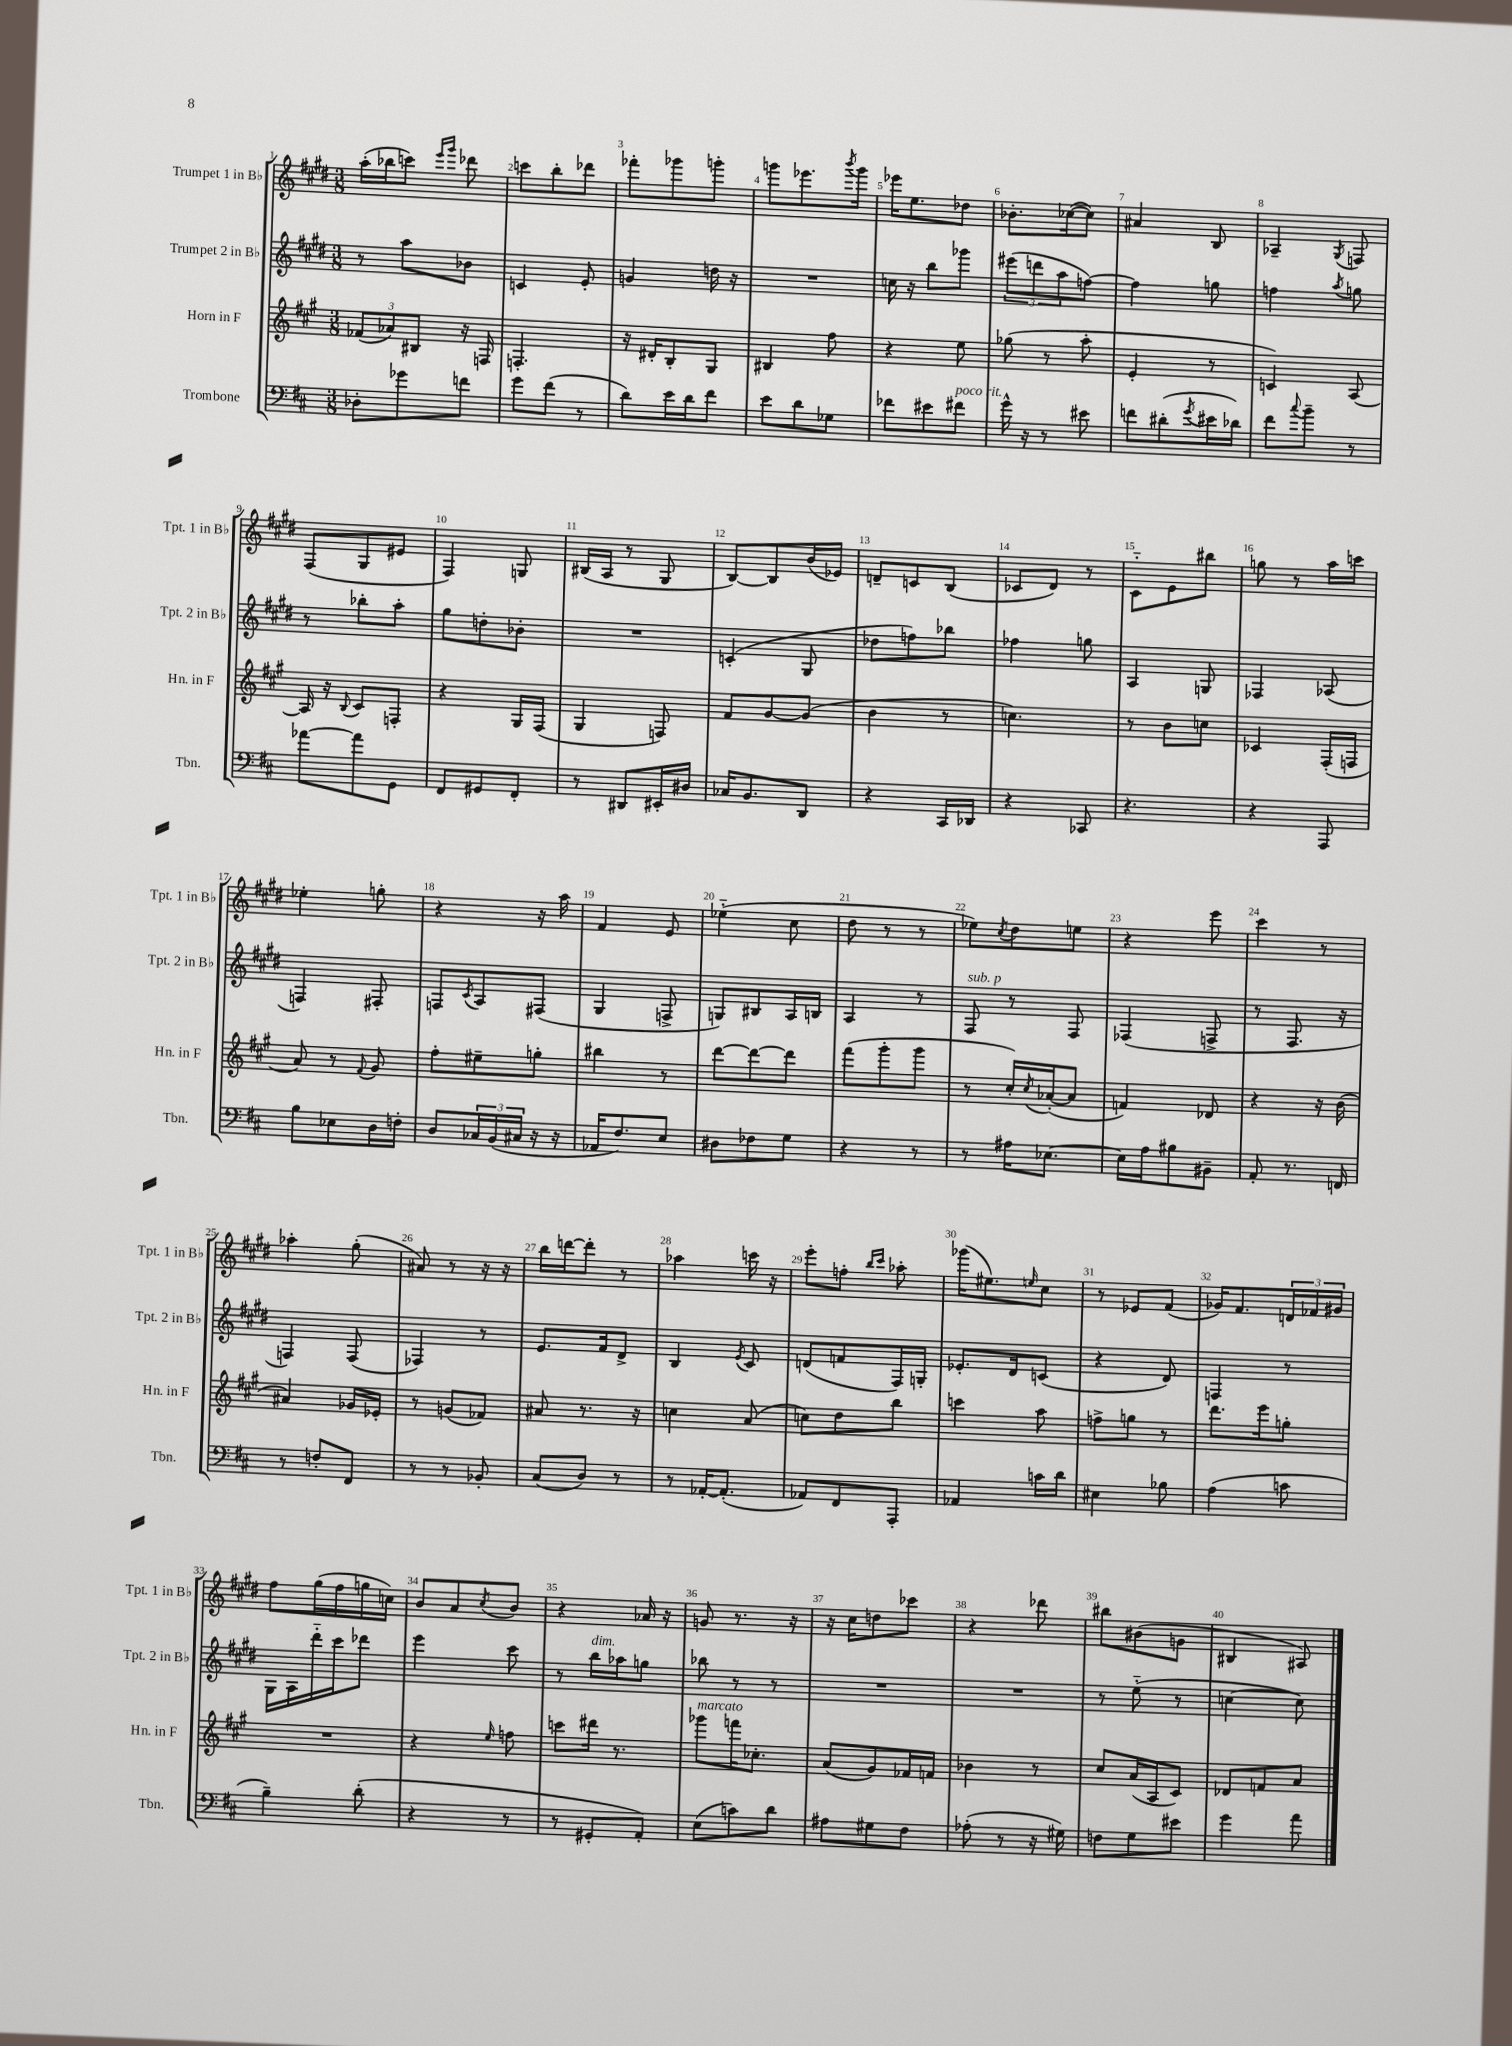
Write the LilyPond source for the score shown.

<<
\new StaffGroup <<
\new Staff = "s0" \with { instrumentName = "Trumpet 1 in Bb" shortInstrumentName = "Tpt. 1 in Bb" } {
    \clef treble \key e \major \numericTimeSignature \time 3/8
    a''16-.( bes''16 c'''8) \grace { e'''16 gis'''16 } des'''8 |
    c'''8 b''8-. des'''8 |
    fes'''8-. ges'''8 g'''8-. |
    g'''8 ees'''8. \acciaccatura { b'''8 } g'''16 |
    ees'''16 e''8. des''8 |
    bes'8.-. ces''16~( ces''8) |
    ais'4 b8 |
    aes4-- \acciaccatura { gis8 } f8 |
    fis8( gis8 eis'8 |
    fis4) g8 |
    bis16( a16 r8 gis8 |
    b8~) b8 b'16( ees'16) |
    d'8-- c'8 b8( |
    ces'8 dis'8) r8 |
    cis'8-_ e'8 bis''8 |
    g''8 r8 a''16 c'''16 |
    ees''4-. g''8-. |
    r4 r16 a''16 |
    fis'4 e'8 |
    ees''4-_( cis''8 |
    dis''8 r8 r8 |
    ees''8) \acciaccatura { cis''8 } dis''8 e''8 |
    r4 e'''8 |
    cis'''4 r8 |
    aes''4-. gis''8-.( |
    ais'8) r8 r16 r16 |
    b''16 d'''16~ d'''8-. r8 |
    aes''4 c'''16 r16 |
    e'''8-. f''8-. \grace { b''16 cis'''16 } aes''8-. |
    ges'''16( eis''8.) \grace { e''16 } cis''8 |
    r8 ees'8 fis'8( |
    ges'16) fis'8. \tuplet 3/2 { d'16 fes'16 gis'16 } |
    fis''8 gis''16( fis''16 g''16 c''16) |
    b'8 a'8 \acciaccatura { cis''8 } b'8 |
    r4 aes'16 r16 |
    g'8 r8. r16 |
    r16 cis''16 d''8 ces'''8 |
    r4 des'''8 |
    bis''8 bis'8( g'8 |
    bis4 ais8) \bar "|." |
}
\new Staff = "s1" \with { instrumentName = "Trumpet 2 in Bb" shortInstrumentName = "Tpt. 2 in Bb" } {
    \clef treble \key e \major \numericTimeSignature \time 3/8
    r8 a''8 bes'8 |
    c'4 e'8-. |
    g'4 d''16 r16 |
    R4. |
    c''16 r16 b''8 ges'''8 |
    \tuplet 3/2 { eis'''8( d'''8 a''8 } f''8~) |
    f''4 g''8 |
    f''4 \acciaccatura { a''8 } g''8 |
    r8 bes''8-. a''8-. |
    gis''8 d''8-. bes'8-. |
    R4. |
    c'4-.( gis8 |
    des''8 f''8) bes''8 |
    fes''4 g''8 |
    a4 g8 |
    fes4 aes8( |
    f4) fis8-. |
    f8 \acciaccatura { cis'8 } a8 fis8( |
    gis4 f8-> |
    g8) bis8 a16 b16 |
    a4 r8 |
    fis8^\markup { \italic "sub. p" } r8 fis8 |
    fes4( f8-> |
    r8 fis8. r16 |
    f4) f8( |
    fes4) r8 |
    e'8. fis'16 dis'8-> |
    b4 \acciaccatura { e'8 } cis'8 |
    d'8( f'8 fis16) g16-. |
    ees'8.-. dis'16 c'8( |
    r4 dis'8) |
    f4 r8 |
    gis16 a16 dis'''16-_ cis'''16 des'''8 |
    e'''4 cis'''8 |
    r8 b''16^\markup { \italic "dim." } aes''16 g''8 |
    bes''8 r8 r8 |
    R4. |
    R4. |
    r8 e''8-_( r8 |
    c''4~ c''8) \bar "|." |
}
\new Staff = "s2" \with { instrumentName = "Horn in F" shortInstrumentName = "Hn. in F" } {
    \clef treble \key a \major \numericTimeSignature \time 3/8
    \tuplet 3/2 { fes'8( aes'8) bis8 } r16 f16 |
    f4.-. |
    r16 dis'16-. b8-. gis8 |
    bis4 fis''8 |
    r4 e''8 |
    ges''8( r8 a''8-. |
    e'4-. r8 |
    c'4) a8~ |
    a16 r16 \appoggiatura { b8 } cis'8 f8-. |
    r4 gis16 fis16( |
    gis4 f8) |
    fis'8 gis'8~ gis'8( |
    b'4 r8 |
    c''4.) |
    r8 b'8 c''8 |
    ces'4 fis16-.( f16 |
    a'8) r8 \appoggiatura { fis'8 } gis'8 |
    fis''8-. eis''8-- g''8-. |
    bis''4 r8 |
    d'''8~ d'''8~ d'''8 |
    fis'''8( gis'''8-. gis'''8 |
    r8 cis''16-.) \acciaccatura { cis''8 } aes'16~-.( aes'8 |
    f'4) des'8 |
    r4 r16 b'16( |
    ais'4) ges'16 ees'16-. |
    r8 g'8( fes'8) |
    ais'8 r8. r16 |
    c''4 a'8( |
    c''8) d''8 b''8 |
    c'''4 a''8 |
    f''8-> g''8 r8 |
    d'''8. e'''16 g''8-. |
    R4. |
    r4 \grace { e''16 } f''8 |
    c'''8 dis'''16 r8. |
    ges'''8^\markup { \italic "marcato" } f'''16 ces''8.-. |
    a'8( gis'8) fes'16 f'16 |
    bes'4 r8 |
    cis''8 a'16( a16 cis'8) |
    des'8 f'8 a'8 \bar "|." |
}
\new Staff = "s3" \with { instrumentName = "Trombone" shortInstrumentName = "Tbn." } {
    \clef bass \key d \major \numericTimeSignature \time 3/8
    des8-. ges'8 f'8 |
    g'8 fis'8( r8 |
    d'8) e'16 d'16 fis'8 |
    e'8 d'8 ges8 |
    fes'8 eis'8 fis'8^\markup { \italic "poco rit." } |
    g'16-^ r16 r8 eis'8 |
    f'8 dis'8-.( \acciaccatura { g'8 } eis'16 des'16) |
    fis'8 \appoggiatura { cis''8 } b'8-- r8 |
    aes'8~ aes'8 g,8 |
    fis,8 gis,8 fis,8-. |
    r8 dis,8 eis,16-. dis16 |
    ces16 b,8. d,8 |
    r4 cis,16 des,16 |
    r4 ces,8 |
    r4. |
    r4 a,,8 |
    b8 ees8 d16 f16-. |
    d8 \tuplet 3/2 { ces16 b,16( cis16 } r16 r16 |
    aes,16 fis8.) e8 |
    dis8 fes8 g8 |
    r4 r8 |
    r8 ais16 ees8.~ |
    ees16 a16 bis8 bis,8-- |
    a,8-. r8. f,16 |
    r8 f8-. fis,8 |
    r8 r8 bes,8-. |
    cis8( d8) r8 |
    r8 aes,16~-. aes,8.-.( |
    aes,8) fis,8 a,,8-. |
    aes,4 c'16 d'16 |
    eis4 bes8 |
    a4( c'8 |
    b4--) d'8-.( |
    r4 r8 |
    r8 gis,8-. a,8-.) |
    e8( c'8) d'8 |
    ais8 gis8 fis8 |
    aes8-.( r8 r16 gis16) |
    f8 g8 eis'8 |
    g'4 a'8 \bar "|." |
}
>>
>>
\layout { \context { \Score \override BarNumber.break-visibility = ##(#f #t #t) barNumberVisibility = #all-bar-numbers-visible } }
